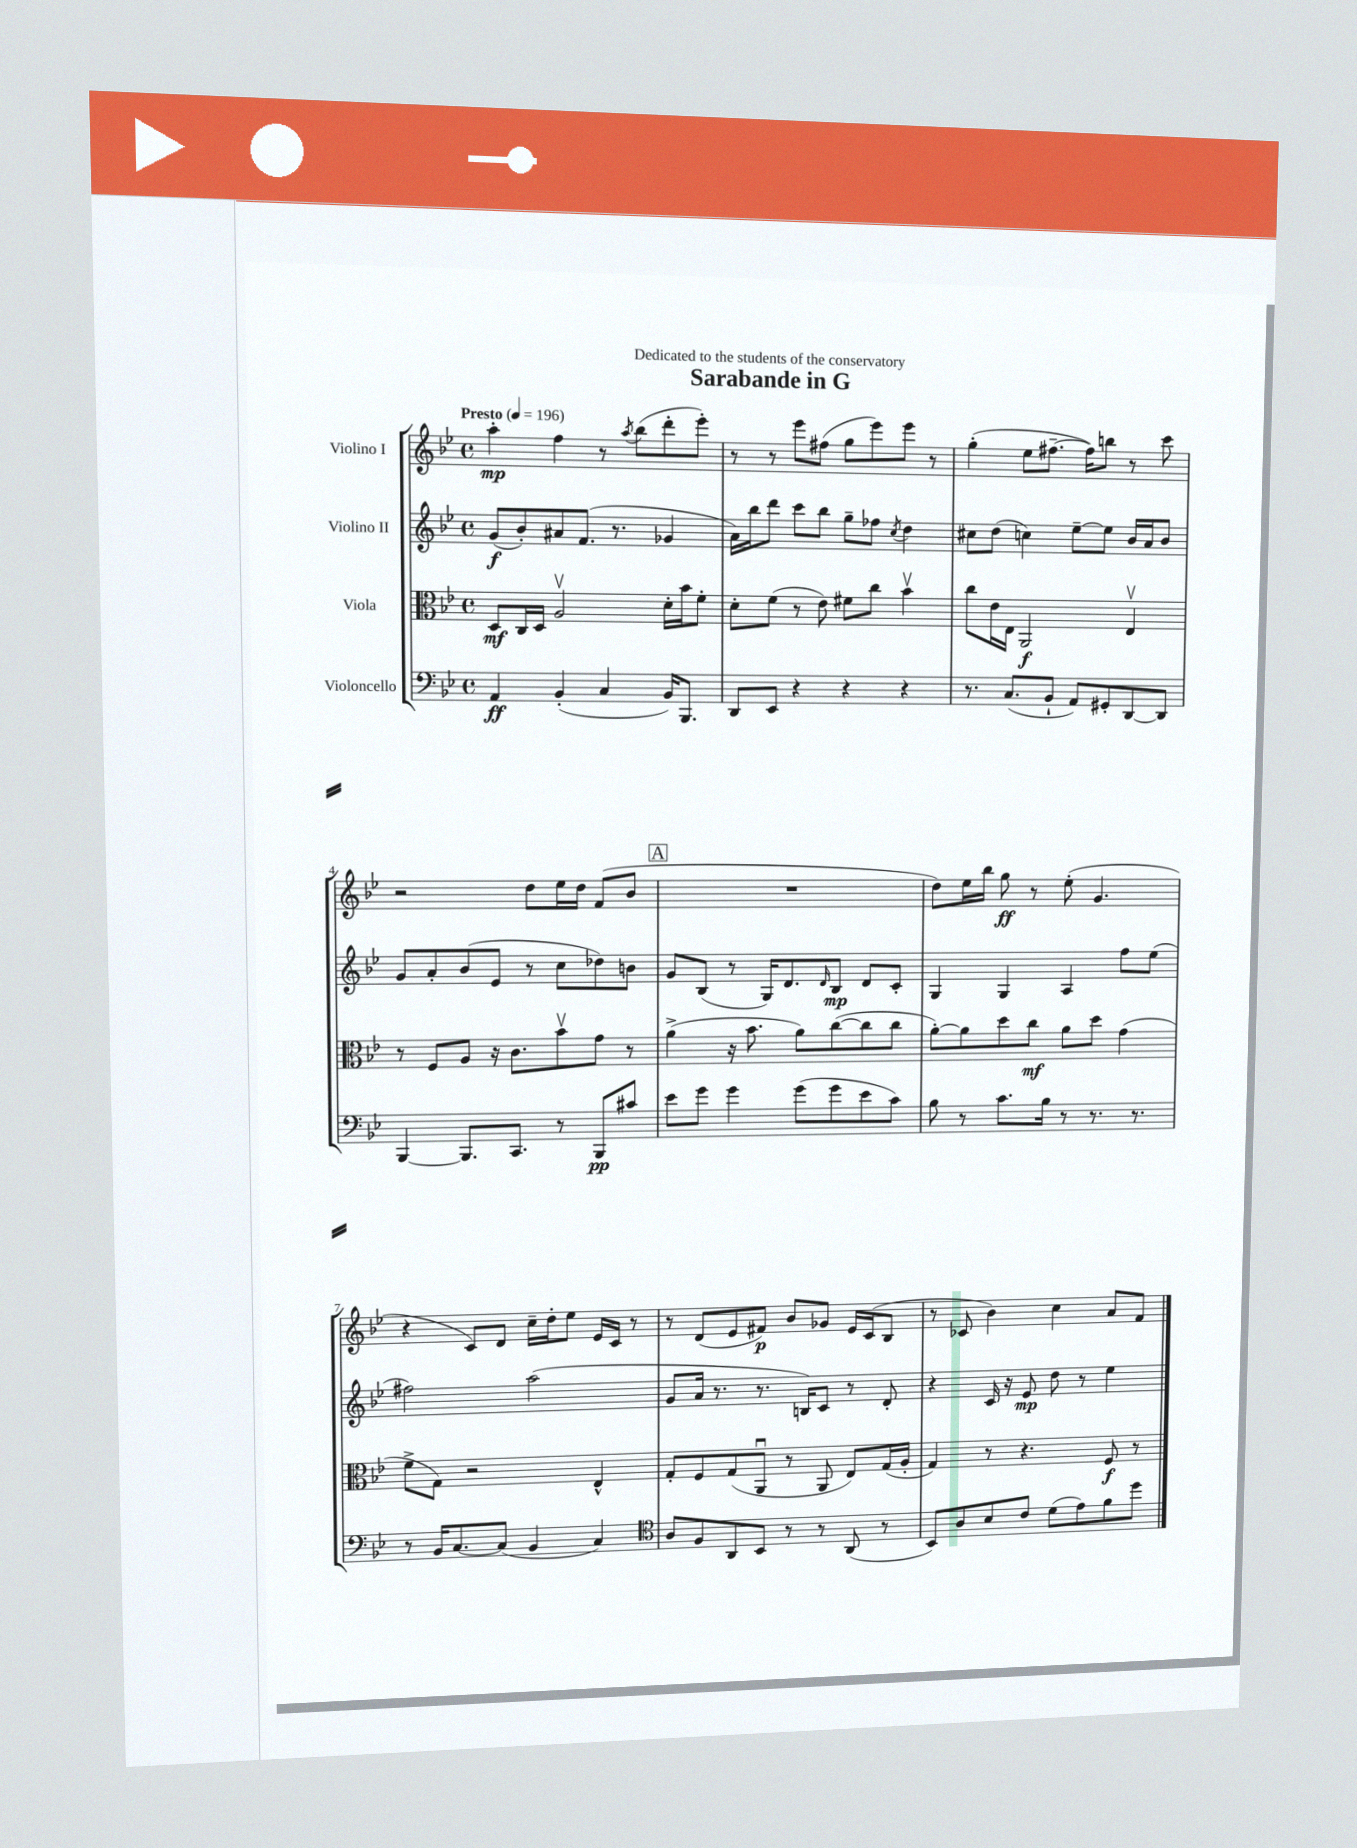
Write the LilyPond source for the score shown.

\header { title = "Sarabande in G" dedication = "Dedicated to the students of the conservatory" }
<<
\new StaffGroup <<
\new Staff = "s0" \with { instrumentName = "Violino I" } {
    \clef treble \key bes \major \defaultTimeSignature \time 4/4 \tempo "Presto" 4 = 196
    a''4-.\mp f''4 r8 \acciaccatura { a''8 } bes''8( d'''8-. ees'''8-.) |
    r8 r8 ees'''8 fis''8( g''8 ees'''8) ees'''8 r8 |
    g''4-.( ees''8 fis''8.~-- fis''16) b''8 r8 c'''8 |
    r2 d''8 ees''16 d''16 f'8( bes'8 |
    \mark \markup { \box "A" } R1 |
    d''8) ees''16 bes''16 g''8\ff r8 ees''8-.( g'4. |
    r4 c'8) d'8 c''16-- d''16-. ees''8 ees'16 c'16 r8 |
    r8 d'8( ees'8 fis'8\p) bes'8 ges'8 ees'16 c'16( bes8 |
    r8 ces'8 bes'4) c''4 a'8 f'8 \bar "|." |
}
\new Staff = "s1" \with { instrumentName = "Violino II" } {
    \clef treble \key bes \major \defaultTimeSignature \time 4/4
    g'8\f( bes'8-.) ais'8 f'8.( r8. ges'4 |
    a'16) bes''16 d'''8 c'''8 bes''8 g''8-- fes''8 \acciaccatura { c''8 } d''4 |
    cis''8 d''8( c''4) ees''8~-- ees''8 bes'16 a'16 bes'8 |
    g'8 a'8-. bes'8( ees'8 r8 c''8 des''8) b'8 |
    \mark \markup { \box "A" } g'8 bes8( r8 g16) d'8. \grace { d'16 } bes8\mp d'8 c'8-. |
    g4 g4 a4 f''8 ees''8( |
    fis''2) a''2( |
    g'8 a'16 r8. r8. b16) c'8 r8 d'8-. |
    r4 c'16 r16 ees'8\mp d''8 r8 ees''4 \bar "|." |
}
\new Staff = "s2" \with { instrumentName = "Viola" } {
    \clef alto \key bes \major \defaultTimeSignature \time 4/4
    d8\mf c16 d16 a2\upbow d'16-. bes'16 f'8-. |
    d'8-. f'8( r8 ees'8) fis'8 c''8 bes'4\upbow |
    c''8 ees'16 ees16 a,2\f ees4\upbow |
    r8 f8 a8 r16 c'8. bes'8\upbow g'8 r8 |
    \mark \markup { \box "A" } a'4->( r16 bes'8. a'8) c''8~( c''8 c''8 |
    a'8~-.) a'8 d''8 c''8\mf a'8 d''8 g'4( |
    f'8-> g8) r2 ees4-^ |
    g8-. f8 g8( a,8\downbow r8 a,8 ees8) g16( a16-. |
    g4) r8 r4. f8\f r8 \bar "|." |
}
\new Staff = "s3" \with { instrumentName = "Violoncello" } {
    \clef bass \key bes \major \defaultTimeSignature \time 4/4
    a,4\ff bes,4-.( c4 bes,16) bes,,8. |
    d,8 ees,8 r4 r4 r4 |
    r8. c8.( bes,8-! a,8) gis,8-. d,8~ d,8 |
    bes,,4~ bes,,8. c,8. r8 bes,,8\pp cis'8 |
    \mark \markup { \box "A" } ees'8 g'8 g'4 g'8( g'8 ees'8 c'8) |
    bes8 r8 c'8. bes16 r8 r8. r8. |
    r8 bes,16 c8.~ c8( bes,4 c4) |
    \clef tenor a8 f8 a,8 bes,8 r8 r8 a,8( r8 |
    bes,8) a8 bes8 c'8 d'8( ees'8) f'8 d''8 \bar "|." |
}
>>
>>
